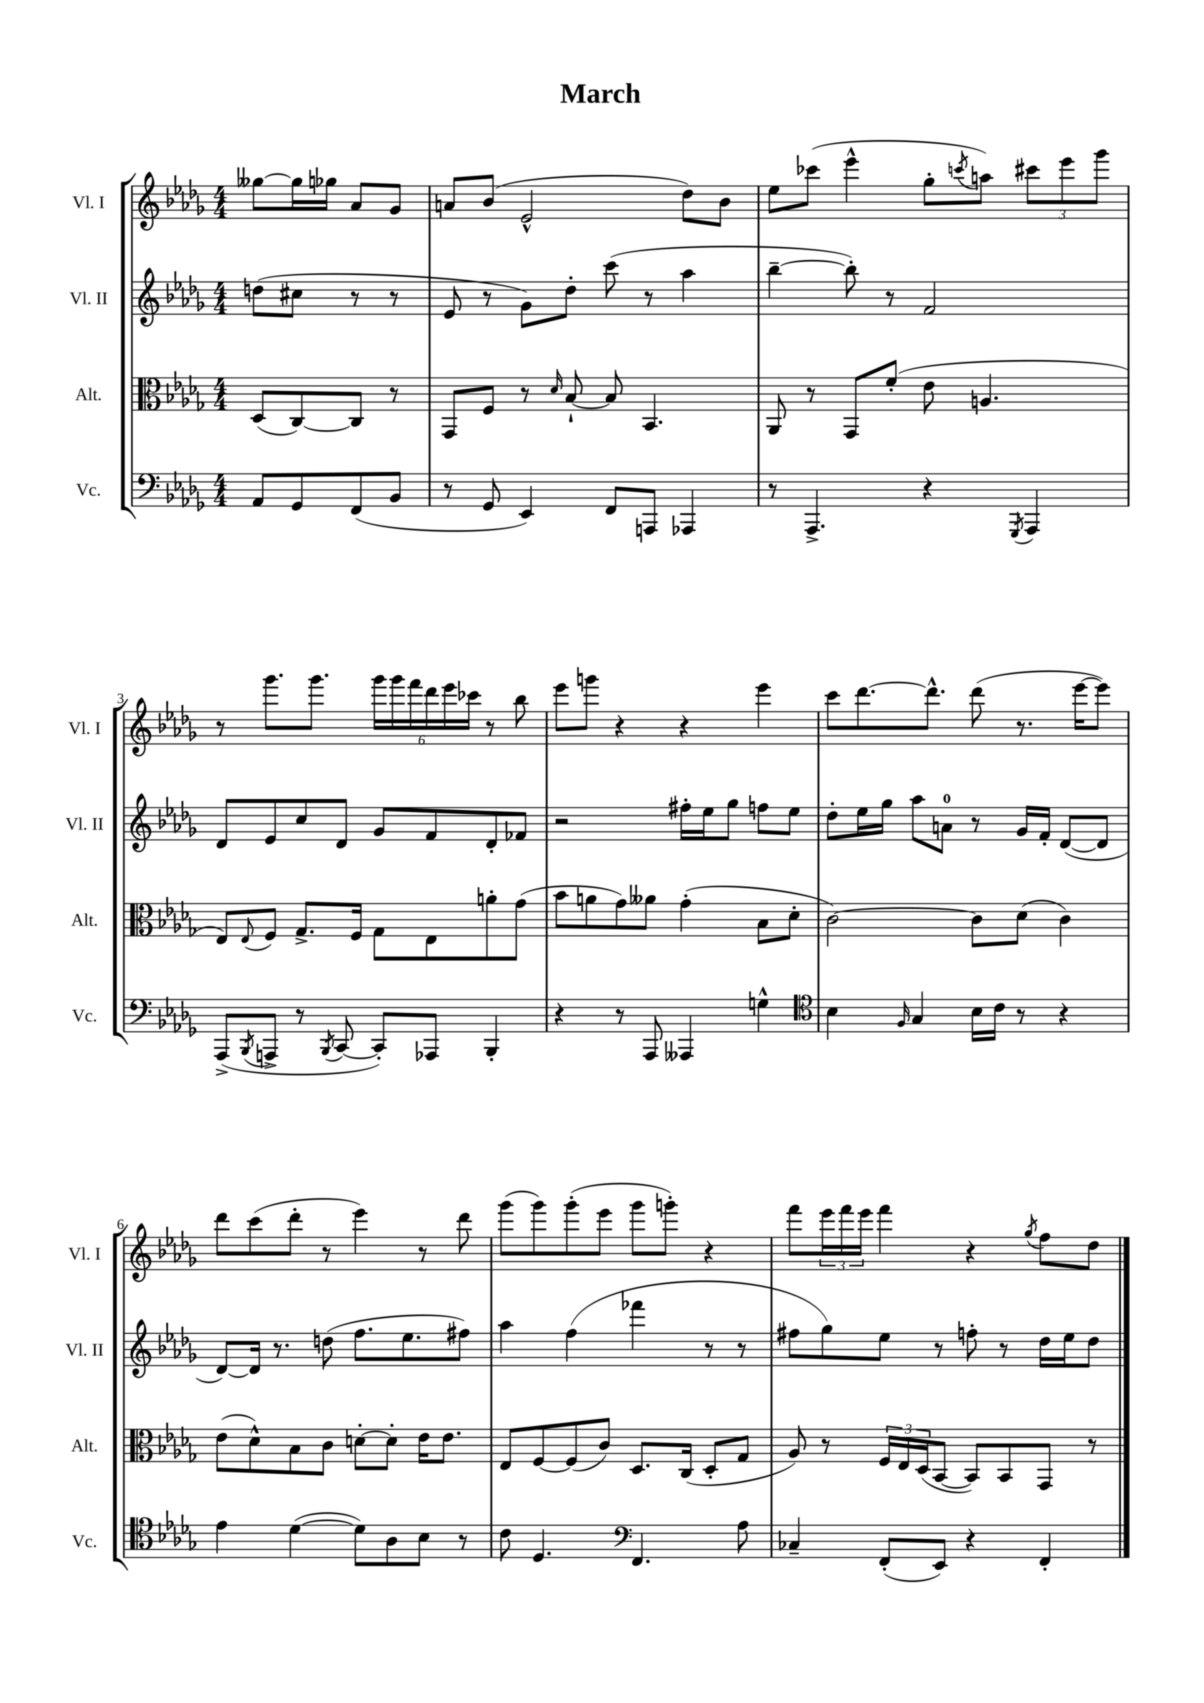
\header { title = "March" }
<<
\new StaffGroup <<
\new Staff = "s0" \with { instrumentName = "Vl. I" shortInstrumentName = "Vl. I" } {
    \clef treble \key des \major \numericTimeSignature \time 4/4 \partial 2
    geses''8~ geses''16 ges''16 aes'8 ges'8 |
    a'8 bes'8( ees'2-^ des''8) bes'8 |
    ees''8 ces'''8( ees'''4-^ ges''8-. \acciaccatura { c'''8 } a''8) \tuplet 3/2 { cis'''8 ees'''8 ges'''8 } |
    r8 ges'''8. ges'''8. \tuplet 6/4 { ges'''16 ges'''16 f'''16 des'''16 ees'''16 ces'''16 } r8 bes''8 |
    ees'''8 g'''8 r4 r4 ees'''4 |
    c'''8 des'''8.~ des'''8.-^ des'''8( r8. ees'''16~ ees'''8) |
    des'''8 c'''8( des'''8-. r8 ees'''4) r8 des'''8 |
    ges'''8( ges'''8) ges'''8-.( ees'''8 ges'''8 g'''8-.) r4 |
    f'''8 \tuplet 3/2 { ees'''16 f'''16 ees'''16 } f'''4 r4 \acciaccatura { ges''8 } f''8 des''8 \bar "|." |
}
\new Staff = "s1" \with { instrumentName = "Vl. II" shortInstrumentName = "Vl. II" } {
    \clef treble \key des \major \numericTimeSignature \time 4/4 \partial 2
    d''8( cis''8 r8 r8 |
    ees'8 r8 ges'8) des''8-. c'''8( r8 aes''4 |
    bes''4~-- bes''8-.) r8 f'2 |
    des'8 ees'8 c''8 des'8 ges'8 f'8 des'8-. fes'8 |
    r2 fis''16-. ees''16 ges''8 f''8 ees''8 |
    des''8-. ees''16 ges''16 aes''8 a'8-0 r8 ges'16 f'16-. des'8~( des'8 |
    des'8~) des'16 r8. d''8( f''8. ees''8. fis''8) |
    aes''4 f''4( fes'''4 r8 r8 |
    fis''8 ges''8) ees''8 r8 f''8-. r8 des''16 ees''16 des''8 \bar "|." |
}
\new Staff = "s2" \with { instrumentName = "Alt." shortInstrumentName = "Alt." } {
    \clef alto \key des \major \numericTimeSignature \time 4/4 \partial 2
    des8( c8~) c8 r8 |
    ges,8 f8 r8 \grace { des'16 } bes8~-! bes8 bes,4. |
    aes,8 r8 ges,8 f'8-.( ees'8 a4. |
    ees8) \appoggiatura { ees8 } f8 ges8.-> f16 ges8 ees8 a'8-. ges'8( |
    bes'8 a'8 ges'8) aeses'8 ges'4-.( bes8 des'8-. |
    c'2~) c'8 des'8( c'4) |
    ees'8( des'8-^) bes8 c'8 d'8~-. d'8-. ees'16 ees'8. |
    ees8 f8~ f8( c'8) des8. c16( des8-. ges8 |
    aes8) r8 \tuplet 3/2 { f16 ees16 des16( } bes,8~ bes,8) bes,8 ges,8 r8 \bar "|." |
}
\new Staff = "s3" \with { instrumentName = "Vc." shortInstrumentName = "Vc." } {
    \clef bass \key des \major \numericTimeSignature \time 4/4 \partial 2
    aes,8 ges,8 f,8( bes,8 |
    r8 ges,8 ees,4) f,8 a,,8 aes,,4 |
    r8 aes,,4.-> r4 \acciaccatura { ges,,8 } aes,,4 |
    aes,,8->( \acciaccatura { bes,,8 } a,,8-> r8 \acciaccatura { bes,,8 } c,8~ c,8-.) aes,,8 bes,,4-. |
    r4 r8 aes,,8 aeses,,4 g4-^ |
    \clef tenor bes4 \grace { f16 } ges4 bes16 c'16 r8 r4 |
    ees'4 des'4~( des'8) aes8 bes8 r8 |
    c'8 des4. \clef bass f,4. aes8 |
    ces4-- f,8-.( ees,8) r4 f,4-. \bar "|." |
}
>>
>>
